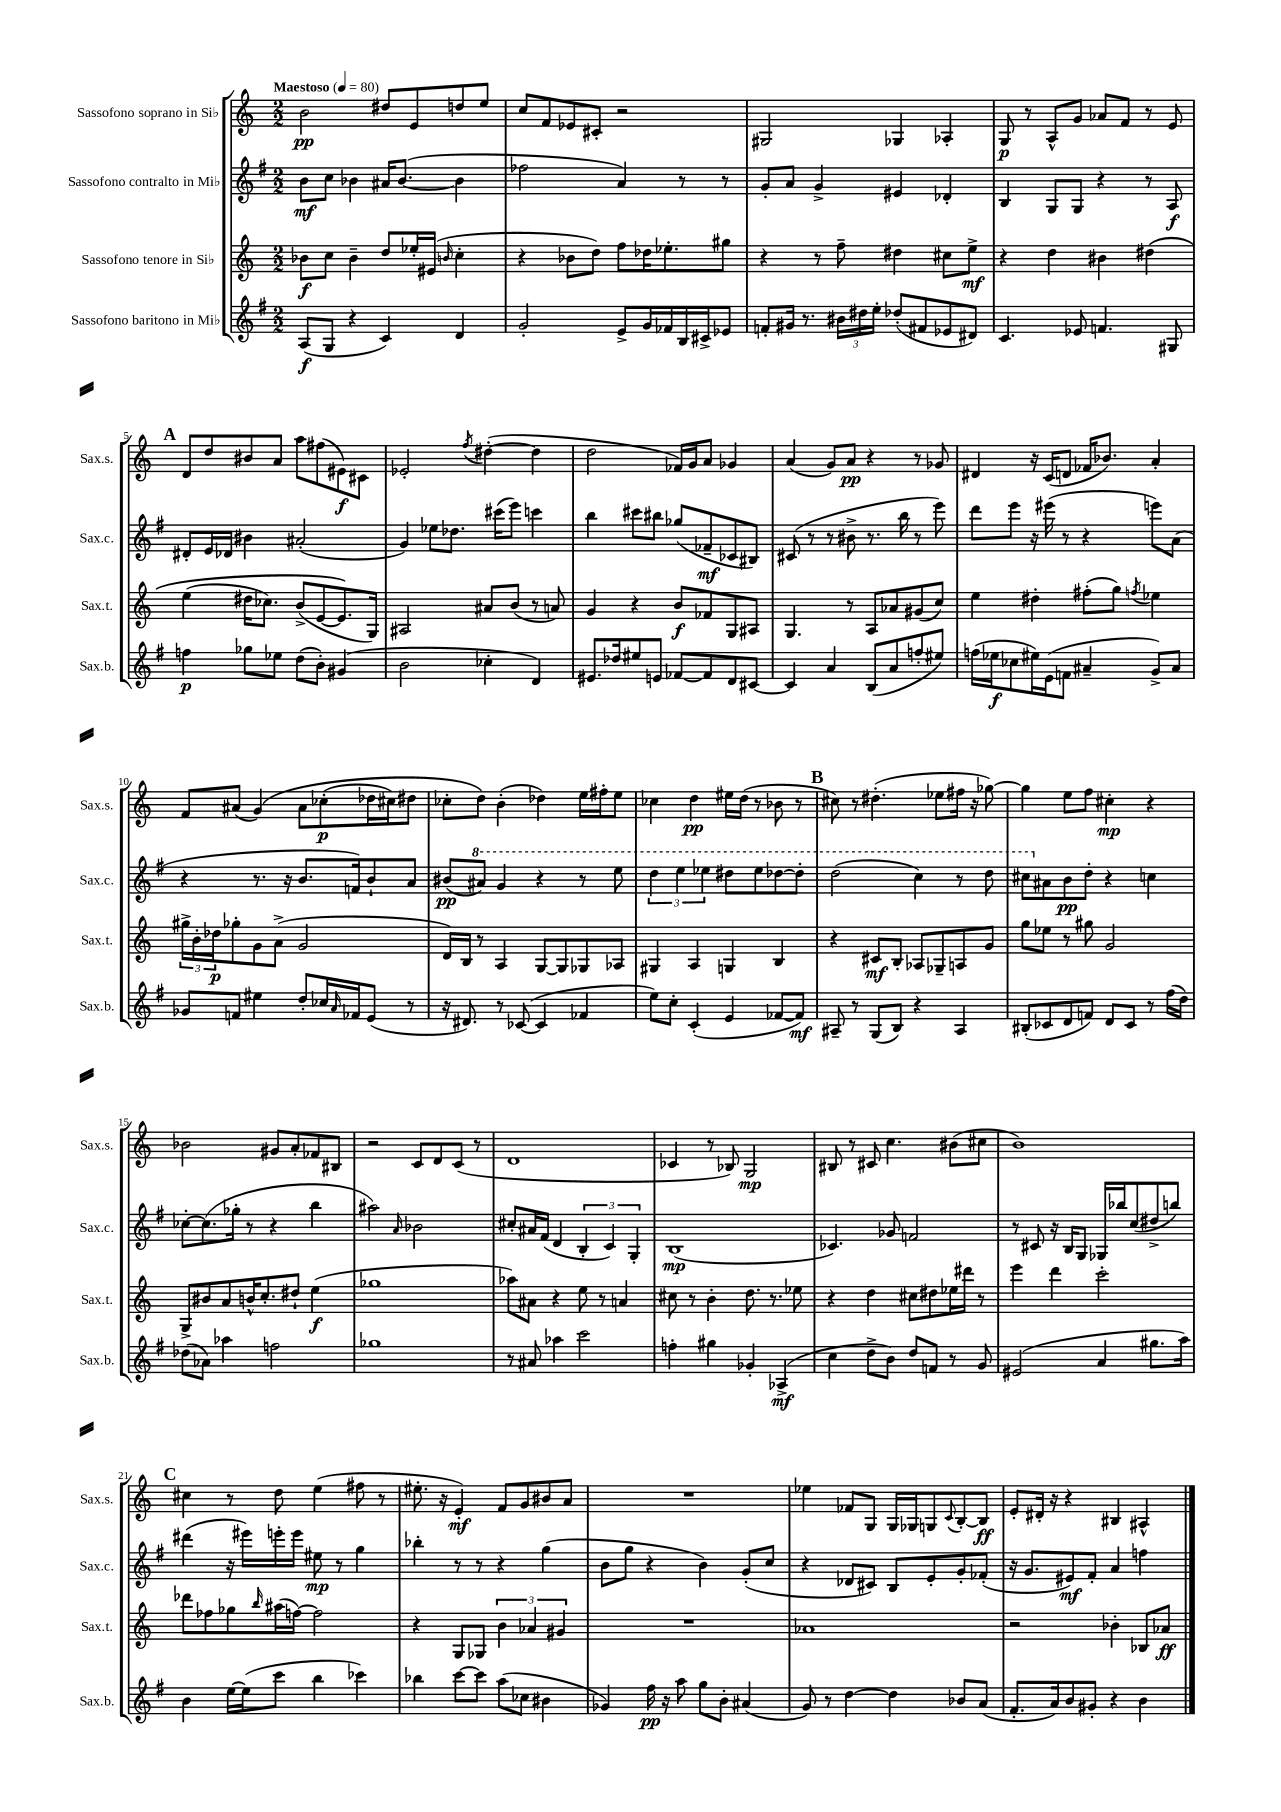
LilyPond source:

<<
\new StaffGroup <<
\new Staff = "s0" \with { instrumentName = "Sassofono soprano in Sib" shortInstrumentName = "Sax.s." } {
    \clef treble \key c \major \numericTimeSignature \time 2/2 \tempo "Maestoso" 4 = 80
    b'2\pp dis''8 e'8 d''8 e''8 |
    c''8 f'8 ees'8 cis'8-. r2 |
    gis2 ges4 aes4-. |
    g8\p r8 a8-^ g'8 aes'8 f'8 r8 e'8 |
    \mark \markup { \bold "A" } d'8 d''8 bis'8 a'8 a''8 fis''8( eis'8\f) cis'8 |
    ees'2-. \acciaccatura { f''8 } dis''4~-.( dis''4 |
    d''2 fes'16) g'16 a'8 ges'4 |
    a'4( g'8) a'8\pp r4 r8 ges'8 |
    dis'4 r16 c'16( d'8 fes'16 bes'8.) a'4-. |
    f'8 ais'8( g'4)\( ais'8 ces''8-.\p( des''16 cis''16) dis''8 |
    ces''8-. d''8\) b'4-.( des''4) e''16 fis''16-. e''8 |
    ces''4 d''4\pp eis''16 d''16( r8 bes'8 r8 |
    \mark \markup { \bold "B" } cis''8) r8 dis''4.-.( ees''8 fis''16 r16 ges''8~) |
    ges''4 e''8 f''8 cis''4-.\mp r4 |
    bes'2 gis'8 a'8-. fes'8 bis8 |
    r2 c'8 d'8 c'8( r8 |
    d'1 |
    ces'4 r8 bes8) g2\mp |
    bis8 r8 cis'8 c''4. bis'8( cis''8 |
    b'1) |
    \mark \markup { \bold "C" } cis''4 r8 d''8 e''4( fis''8 r8 |
    eis''8.-. r16 e'4-.\mf) f'8 g'8 bis'8 a'8 |
    R1 |
    ees''4 fes'8 g8 g16 ges16 g8 \appoggiatura { c'8 } b8~-. b8\ff |
    e'8-. dis'16-. r16 r4 bis4 ais4-^ \bar "|." |
}
\new Staff = "s1" \with { instrumentName = "Sassofono contralto in Mib" shortInstrumentName = "Sax.c." } {
    \clef treble \key g \major \numericTimeSignature \time 2/2
    b'8\mf c''8 bes'4 ais'16 bes'8.~( bes'4 |
    fes''2 a'4) r8 r8 |
    g'8-. a'8 g'4-> eis'4 des'4-. |
    b4 g8 g8 r4 r8 a8\f |
    \mark \markup { \bold "A" } dis'8-. e'16 des'16 bis'4 ais'2-.( |
    g'4) ees''8 des''8. cis'''16( e'''8) c'''4 |
    b''4 cis'''8 bis''8 ges''8( fes'8--\mf ces'8 bis8) |
    cis'8( r8 r8 bis'8-> r8. b''16 r8 e'''8) |
    d'''8 e'''8 r16 eis'''16( r8 r4 e'''8) a'8( |
    r4 r8. r16 b'8. f'16) b'8-! a'8 |
    bis'8\pp( \ottava #1 ais''8) g''4 r4 r8 e'''8 |
    \tuplet 3/2 { d'''4 e'''4 ees'''4 } dis'''8 ees'''8 des'''8~ des'''8-. |
    \mark \markup { \bold "B" } d'''2( c'''4) r8 d'''8 |
    cis'''8 \ottava #0 ais'8 b'8\pp d''8-. r4 c''!4 |
    ces''8~-. ces''8.( ges''16-. r8 r4 b''4 |
    ais''2) \grace { a'16 } bes'2 |
    cis''8-. ais'16 fis'16( d'4 \tuplet 3/2 { b4-. c'4) g4-. } |
    b1\mp( |
    ces'4.) ges'8 f'2 |
    r8 cis'8 r16 b16 g8 ges16 bes''16 c''8( dis''8-> b''8) |
    \mark \markup { \bold "C" } dis'''4( r16 eis'''16) e'''16-. e'''16 eis''8\mp r8 g''4 |
    bes''4-. r8 r8 r4 g''4( |
    b'8 g''8 r4 b'4) g'8-.( c''8 |
    r4 des'8 cis'8) b8 e'8-. g'8-. fes'8-.( |
    r16 g'8. eis'8\mf) fis'8-. a'4 f''4 \bar "|." |
}
\new Staff = "s2" \with { instrumentName = "Sassofono tenore in Sib" shortInstrumentName = "Sax.t." } {
    \clef treble \key c \major \numericTimeSignature \time 2/2
    bes'8\f c''8 bes'4-- d''8 ees''16-. eis'16( \grace { b'16 } c''4-. |
    r4 bes'8 d''8) f''8 des''16 ees''8.-. gis''8 |
    r4 r8 f''8-- dis''4 cis''8 e''8->\mf |
    r4 d''4 bis'4 dis''4\( |
    \mark \markup { \bold "A" } e''4( dis''16 ces''8.) b'8->( e'8~ e'8.\) g16) |
    ais2 ais'8 b'8( r8 a'8) |
    g'4 r4 b'8\f fes'8 g8 ais8 |
    g4. r8 a8 aes'8 gis'8( c''8) |
    e''4 dis''4-. fis''8-.( g''8) \acciaccatura { f''8 } ees''4 |
    \tuplet 3/2 { gis''16-> b'16-. des''16\p } ges''8-. g'8 a'8->( g'2 |
    d'16) b16 r8 a4 g8~ g8 ges8 aes8 |
    gis4 a4 g4 b4 |
    \mark \markup { \bold "B" } r4 cis'8\mf b8-. aes8 ges8-- a8 g'8 |
    g''8 ees''8 r8 gis''8 g'2 |
    g8-> bis'8 a'8 b'16-^ c''8.-. dis''8-! e''4\f( |
    ges''1 |
    aes''8) ais'8 r4 e''8 r8 a'4 |
    cis''8 r8 b'4-. d''8. r8. ees''8 |
    r4 d''4 cis''8 dis''8 ees''16 dis'''16 r8 |
    e'''4 d'''4 c'''2-. |
    \mark \markup { \bold "C" } des'''8 fes''8 ges''8 \grace { b''16 } ais''16( f''16~) f''2 |
    r4 g8 ges8 \tuplet 3/2 { b'4 aes'4 gis'4 } |
    R1 |
    aes'1 |
    r2 bes'4-. bes8 aes'8\ff \bar "|." |
}
\new Staff = "s3" \with { instrumentName = "Sassofono baritono in Mib" shortInstrumentName = "Sax.b." } {
    \clef treble \key g \major \numericTimeSignature \time 2/2
    a8\f( g8 r4 c'4) d'4 |
    g'2-. e'8-> g'16 fes'16 b16 cis'16-> ees'8 |
    f'8-. gis'16 r8. \tuplet 3/2 { bis'16 dis''16 e''16-. } des''8-.( fis'8 ees'8 dis'8) |
    c'4. ees'8 f'4. gis8 |
    \mark \markup { \bold "A" } f''4\p ges''8 ees''8 d''8( b'8-.) gis'4( |
    b'2 ces''4-. d'4) |
    eis'8. des''16 eis''8 e'8 fes'8~ fes'8 d'8 cis'8~ |
    cis'4 a'4 b8( a'8 f''8-. eis''8) |
    f''16( ees''16\f ces''8 eis''16) e'16( f'8 ais'4-- g'8->) ais'8 |
    ges'8 f'8 eis''4 d''8-. ces''16 \grace { a'16 } fes'16 e'8( r8 |
    r16 dis'8.) r8 ces'8~( ces'4 fes'4 |
    e''8) c''8-. c'4-.( e'4 fes'8~ fes'8\mf) |
    \mark \markup { \bold "B" } ais8-- r8 g8( b8) r4 ais4 |
    bis8-.( ces'8 d'8 f'8) d'8 ces'8 r8 fis''16( d''16) |
    des''8( aes'8) aes''4 f''2 |
    ges''1 |
    r8 ais'8 aes''4 c'''2 |
    f''4-. gis''4 ges'4-. aes4->\mf( |
    c''4 d''8-> b'8) d''8 f'8 r8 g'8 |
    eis'2( a'4 gis''8. a''16) |
    \mark \markup { \bold "C" } b'4 e''16~ e''16( c'''8 b''4 ces'''4) |
    bes''4 c'''8~ c'''8 a''8( ces''8 bis'4 |
    ges'4) fis''16\pp r16 a''8 g''8 b'8-. ais'4( |
    g'8) r8 d''4~ d''4 bes'8 a'8( |
    fis'8.-. a'16) b'8 gis'8-. r4 b'4 \bar "|." |
}
>>
>>
